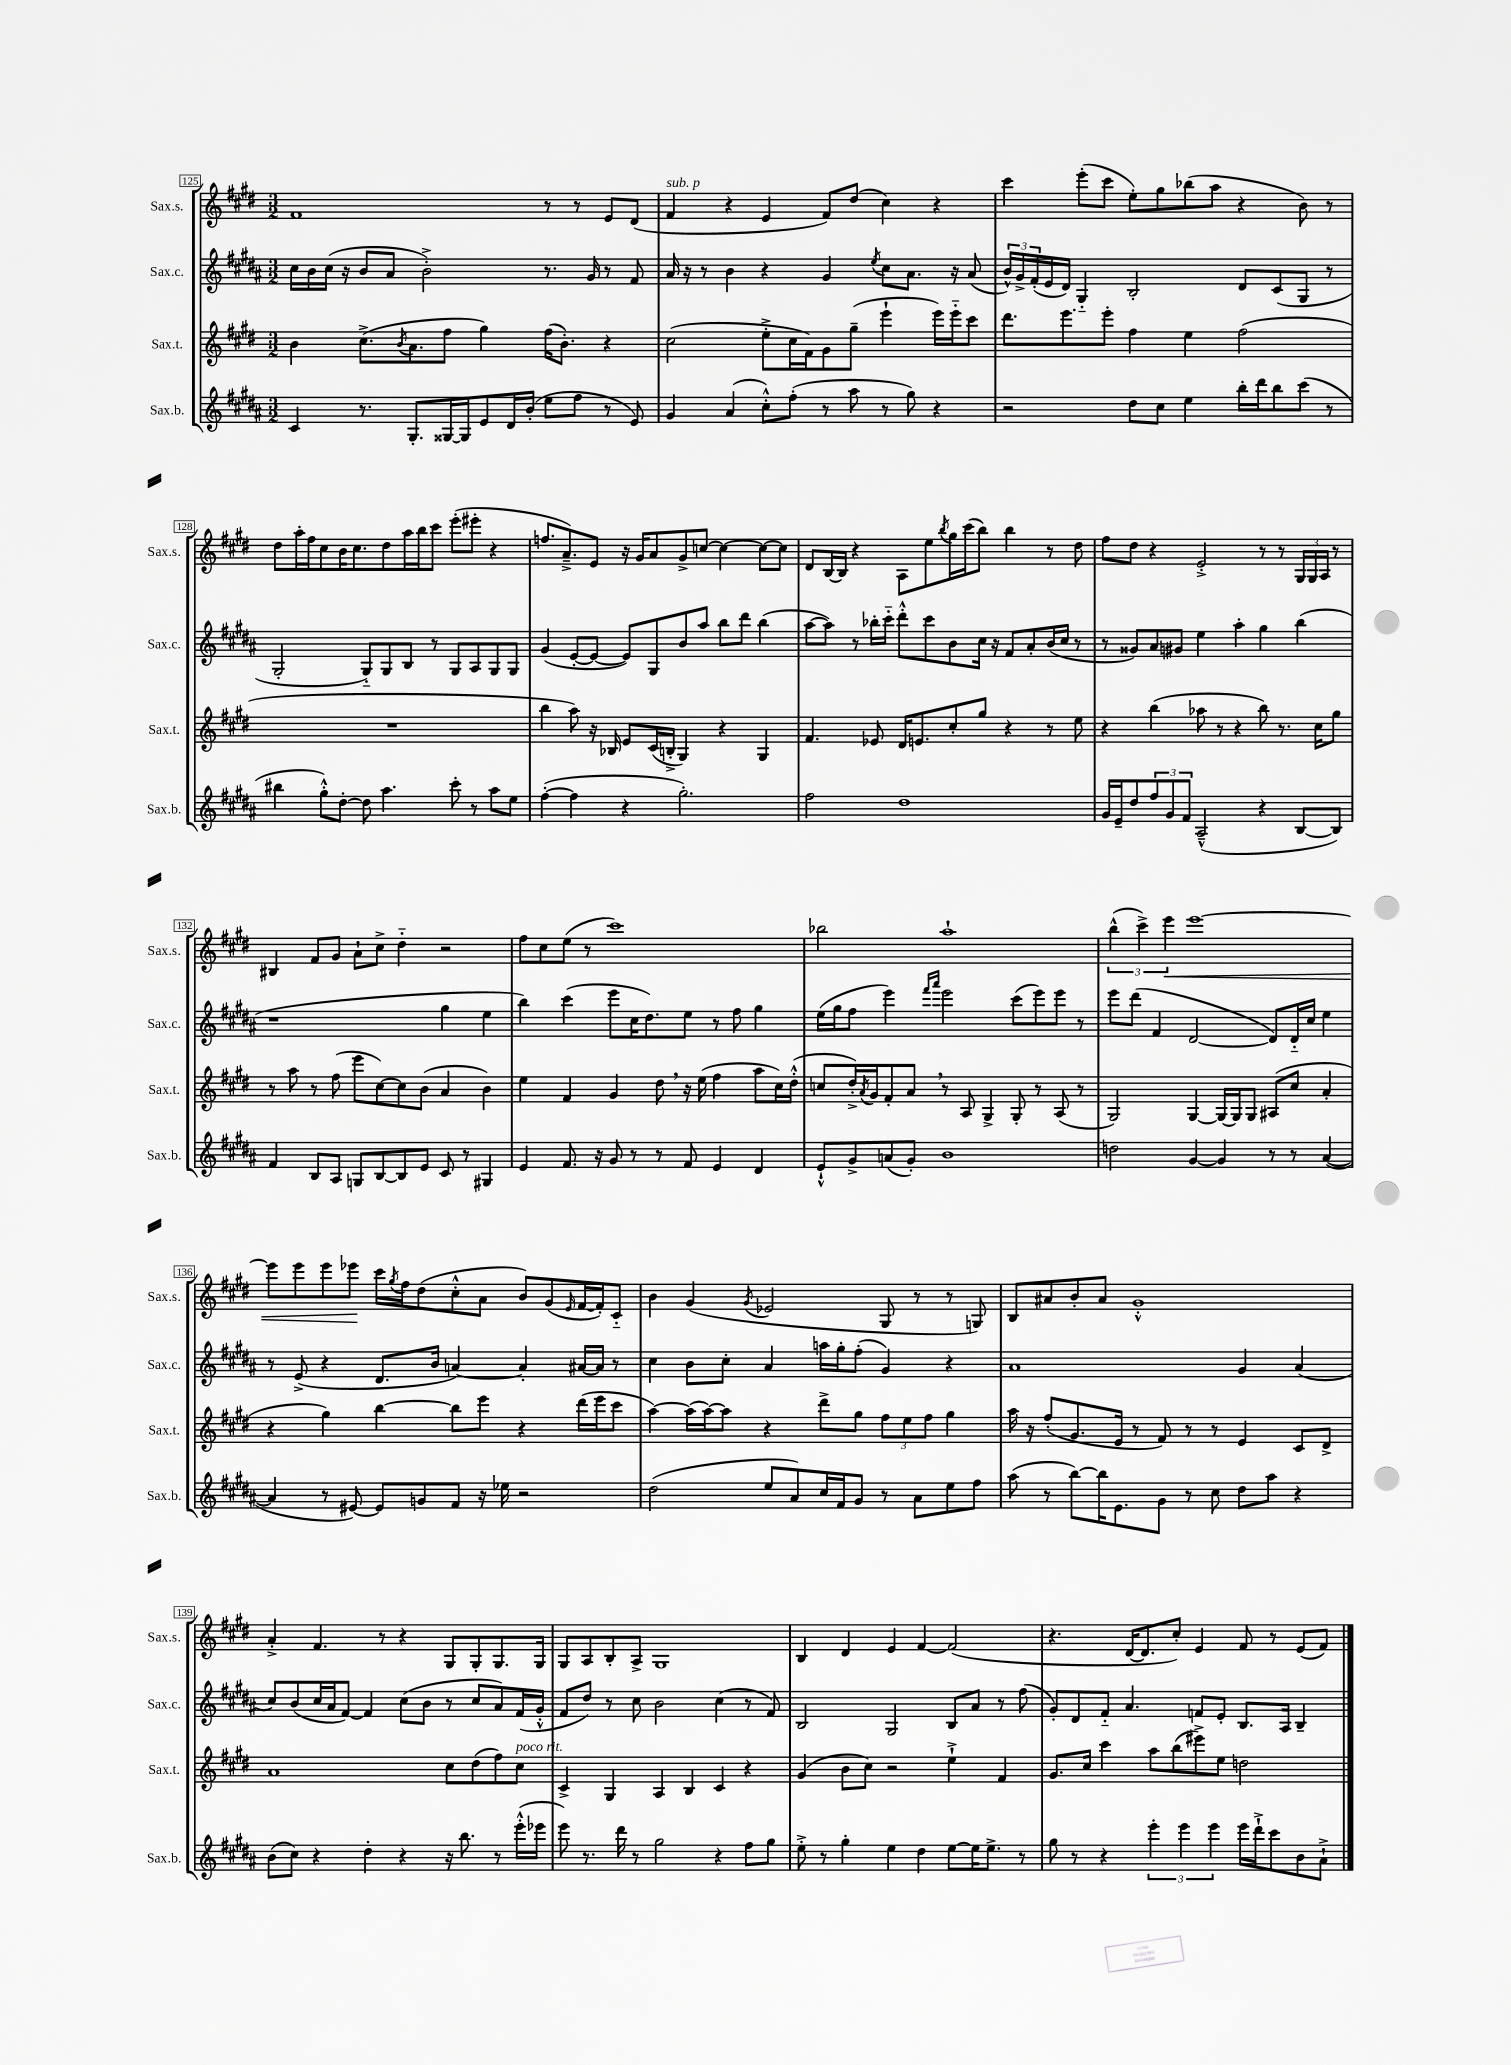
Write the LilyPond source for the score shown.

<<
\new StaffGroup <<
\new Staff = "s0" \with { instrumentName = "Sax.s." shortInstrumentName = "Sax.s." } {
    \clef treble \key e \major \numericTimeSignature \time 3/2
    fis'1 r8 r8 e'8 dis'8( |
    fis'4^\markup { \italic "sub. p" } r4 e'4 fis'8) dis''8( cis''4) r4 |
    cis'''4 e'''8-.( cis'''8 e''8-.) gis''8 bes''8( a''8 r4 b'8) r8 |
    dis''8 a''16-. fis''16 cis''8 b'16 cis''8. dis''8 a''16 b''16 cis'''8 e'''8-.( eis'''8-. r4 |
    f''8. a'8.--->) e'8 r16 gis'16 a'8 gis'8-> c''8~ c''4~ c''8~ c''8 |
    dis'8 b16~ b16 r4 a8 e''8 \acciaccatura { b''8 } gis''16 cis'''16( b''8) b''4 r8 dis''8 |
    fis''8 dis''8 r4 e'2-.-> r8 r8 \tuplet 3/2 { gis16 gis16 a16 } r8 |
    bis4 fis'8 gis'8 a'8-! cis''8-> dis''4-_ r2 |
    fis''8 cis''8 e''8( r8 cis'''1) |
    bes''2 a''1-! |
    \tuplet 3/2 { b''4-^( cis'''4->) e'''4\< } e'''1~ |
    e'''8 e'''8 e'''8 ees'''8\! cis'''16 \acciaccatura { gis''8 } fis''16 dis''8( cis''8-.-^ a'8 b'8) gis'8( \grace { e'16 } fis'16~ fis'16-.) cis'8-_ |
    b'4 gis'4( \acciaccatura { gis'8 } ees'2 gis8 r8 r8 g8) |
    b8 ais'8 b'8-. ais'8 gis'1-.-^ |
    a'4-.-> fis'4. r8 r4 gis8 gis8-. gis8. gis16 |
    gis8 a8 b8-. a8-> gis1 |
    b4 dis'4 e'4 fis'4~ fis'2( |
    r4. dis'16~ dis'8. cis''8-.) e'4 fis'8 r8 e'8( fis'8) \bar "|." |
}
\new Staff = "s1" \with { instrumentName = "Sax.c." shortInstrumentName = "Sax.c." } {
    \clef treble \key b \major \numericTimeSignature \time 3/2
    cis''16 b'16 cis''16( r16 b'8 ais'8 b'2-.->) r8. gis'16 r8 fis'8 |
    ais'16 r16 r8 b'4 r4 gis'4 \acciaccatura { e''8 } cis''8 ais'8. r16 ais'8( |
    \tuplet 3/2 { b'16-^) gis'16-> fis'16-.( } e'16 dis'16) gis4-_ b2-. dis'8 cis'8( gis8 r8 |
    gis2-. gis8-_) gis8 b8 r8 gis8 ais8 gis8 gis8 |
    gis'4( e'8~-. e'8~ e'8) gis8 b'8 ais''8 b''8 dis'''8 b''4( |
    ais''8~ ais''8) r8 bes''16-. cis'''16-_ dis'''8-.-^ cis'''8 b'8 cis''16 r16 fis'8 ais'8-. b'16( cis''16 r8 |
    r8 gisis'8) ais'8 gis'8 e''4 ais''4-. gis''4 b''4( |
    r1 gis''4 e''4 |
    b''4) cis'''4( e'''8 cis''16 dis''8.) e''8 r8 fis''8 gis''4 |
    e''16( gis''16 fis''8 e'''4) \grace { fis'''16 ais'''16 } e'''2 cis'''8( e'''8) e'''8 r8 |
    e'''8 dis'''8( fis'4 dis'2~ dis'8) dis'16-_ cis''16 e''4 |
    r8 e'8->( r4 dis'8. b'16 a'4~) a'4-. ais'16~ ais'16 r8 |
    cis''4 b'8 cis''8-. ais'4 a''16 gis''16-. fis''8-.( gis'4) r4 |
    ais'1 gis'4 ais'4( |
    cis''8) b'8( cis''16 ais'16 fis'8~) fis'4 cis''8( b'8 r8 cis''8 ais'8) fis'16( gis'16-.-^ |
    fis'8 dis''8) r8 cis''8 b'2 cis''4( r8 fis'8) |
    b2 gis2 b8 ais'8 r8 fis''8( |
    gis'8-.) dis'8 fis'8-_ ais'4. f'8 e'8-. b8. ais16 b4-- \bar "|." |
}
\new Staff = "s2" \with { instrumentName = "Sax.t." shortInstrumentName = "Sax.t." } {
    \clef treble \key e \major \numericTimeSignature \time 3/2
    b'4 cis''8.->( \acciaccatura { b'8 } a'8. fis''8 gis''4) fis''16( b'8.-.) r4 |
    cis''2( e''8-.-> cis''16 fis'16) gis'8 gis''8--( e'''4-! e'''16) e'''16-_ cis'''8 |
    dis'''8. e'''8. e'''8-. fis''4 e''4 fis''2( |
    R1. |
    b''4 a''8) r16 bes16 e'8 cis'16( b16-.-> gis4) r4 gis4 |
    fis'4. ees'8 dis'16 e'8. cis''8-. gis''8 r4 r8 e''8 |
    r4 b''4( aes''8 r8 r4 b''8) r8. cis''16 gis''8 |
    r8 a''8 r8 fis''8( e'''8 cis''8~) cis''8 b'8( a'4 b'4) |
    e''4 fis'4 gis'4 dis''8 \breathe r16 e''16( fis''4 a''8 cis''16) dis''16-.-^( |
    c''8 dis''16-.->) \acciaccatura { a'8 } gis'16 fis'8-. a'8 \breathe r8 a8 gis4-> gis8-. r8 a8( r8 |
    gis2) gis4~ gis16~ gis16 gis8 ais8( cis''8 a'4-. |
    r4 gis''4) b''4~ b''8 e'''8 r4 dis'''16( e'''16 cis'''8 |
    a''4~) a''16( a''16~) a''8 r4 dis'''8-> gis''8 \tuplet 3/2 { fis''8 e''8 fis''8 } gis''4 |
    a''16 r16 fis''8-.( gis'8. e'16 r8 fis'8) r8 r8 e'4 cis'8 dis'8-> |
    a'1 cis''8 dis''8( fis''8) cis''8^\markup { \italic "poco rit." } |
    cis'4-> gis4 a4 b4 cis'4 r4 |
    gis'4( b'8 cis''8) r2 e''4-!-> fis'4 |
    gis'8. cis''16 cis'''4 a''8 b''8( eis'''8->) e''8 d''2 \bar "|." |
}
\new Staff = "s3" \with { instrumentName = "Sax.b." shortInstrumentName = "Sax.b." } {
    \clef treble \key b \major \numericTimeSignature \time 3/2
    cis'4 r8. gis8.-. gisis16~ gisis16 e'8 dis'16 b'16-.( e''8 fis''8 r8 e'8) |
    gis'4 ais'4( cis''8-.-^) fis''8-.( r8 ais''8 r8 gis''8) r4 |
    r2 dis''8 cis''8 e''4 b''16-. dis'''16 b''8 cis'''8( r8 |
    bis''4 gis''8-.-^) dis''8~-. dis''8 ais''4. cis'''8-. r8 ais''8 e''8 |
    fis''4~-.( fis''4 r4 gis''2.-.) |
    fis''2 dis''1 |
    gis'16 e'16-- dis''8 \tuplet 3/2 { fis''8 gis'8 fis'8 } ais2---^( r4 b8~ b8) |
    fis'4 b8 ais8 g8 b8~ b8 e'8 cis'8 r8 gis4 |
    e'4 fis'8. r16 gis'8 r8 r8 fis'8 e'4 dis'4 |
    e'8-!-^ gis'8-> a'8( gis'8-.) b'1 |
    d''2 gis'4~ gis'4 r8 r8 ais'4~( |
    ais'4 r8 eis'8~) eis'8 g'8 fis'8 r16 ees''16 r2 |
    dis''2( e''8 ais'8) cis''16 fis'16 gis'8 r8 ais'8 e''8 fis''8 |
    ais''8( r8 b''8~) b''16 e'8. gis'8 r8 cis''8 dis''8 ais''8 r4 |
    b'8( cis''8) r4 dis''4-. r4 r16 b''8. r8 e'''16-.-^( ees'''16 |
    e'''8) r8. dis'''16 r8 gis''2 r4 fis''8 gis''8 |
    e''8-.-> r8 gis''4-. e''4 dis''4 e''8~ e''16 e''8.-> r8 |
    gis''8 r8 r4 \tuplet 3/2 { e'''4-. e'''4 e'''4 } e'''16 dis'''16-!-> cis'''8 b'8 ais'8-!-> \bar "|." |
}
>>
>>
\layout { \context { \Score currentBarNumber = #125 \override BarNumber.stencil = #(make-stencil-boxer 0.1 0.3 ly:text-interface::print) } }
